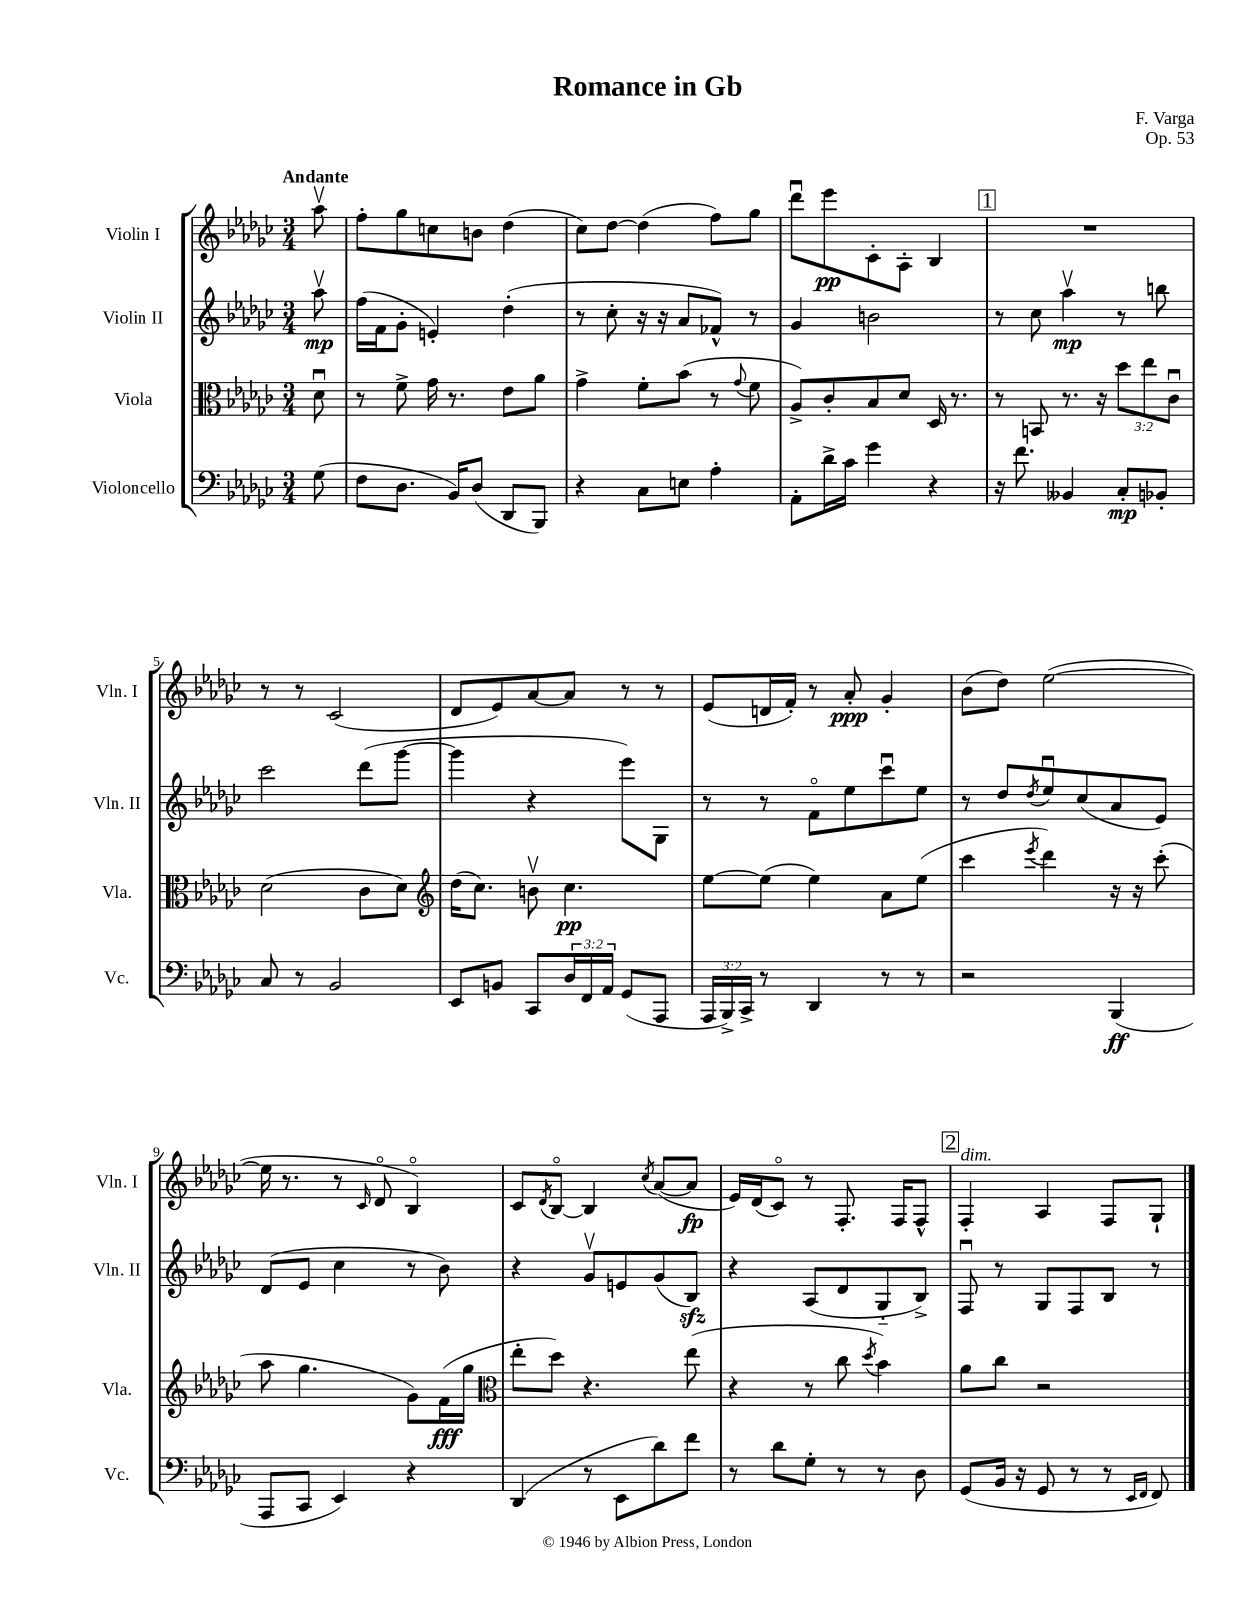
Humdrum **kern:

**kern	**kern	**kern	**kern
*staff4	*staff3	*staff2	*staff1
*clefF4	*clefC3	*clefG2	*clefG2
*k[b-e-a-d-g-c-]	*k[b-e-a-d-g-c-]	*k[b-e-a-d-g-c-]	*k[b-e-a-d-g-c-]
*M3/4	*M3/4	*M3/4	*M3/4
(8G-\	8d-u\	8aa-v\	8aa-v\
=	=	=	=
8F\L	8r	(16ff\LL	8ff'\L
.	.	16f\J	.
8.D-\J	8f^\	8g-'\J	8gg-\
.	16g-\	4e'/)	8cc\
16BB-/LK)	8.r	.	.
(8D-/J	.	.	8b\J
8DD-/L	8e-\L	(4dd-'\	(4dd-\
8BBB-/J)	8a-\J	.	.
=	=	=	=
4r	4g-^\	8r	8cc-\L)
.	.	8cc-'\	[8dd-\J
8C-\L	8f'\L	16r	(4dd-\]
.	.	16r	.
8E\J	(8b-\J	8a-/L	.
4A-'\	8r	8f-^^/J)	8ff\L)
.	8qqg-/	.	.
.	8f\	8r	8gg-\J
=	=	=	=
8AA-'\L	8A-^/L)	4g-/	8ddd-u\L
16d-^\L	8c-'/	.	8eee-\
16c-\JJ	.	.	.
4g-\	8B-/	2b\	8c-'\
.	8d-/J	.	8A-'\J
4r	16D-/	.	4B-/
.	8.r	.	.
=	=	=	=
16r	8r	8r	2.r
8.f\	.	.	.
.	8BB/	8cc-\	.
4BB--/	8.r	4aa-v\	.
.	16r	.	.
8C-'/L	12dd-\L	8r	.
.	12ee-\	.	.
8BB-'/J	.	8bb\	.
.	12c-u\J	.	.
=	=	=	=
8C-/	(2d-\	2ccc-\	8r
8r	.	.	8r
2BB-/	.	.	(2c-/
.	8c-\L	(8ddd-\L	.
.	8d-\J)	[8ggg-\J	.
=	=	=	=
*	*clefG2	*	*
8EE-/L	(16dd-\LK	4ggg-\]	8d-/L
.	8.cc-\J)	.	.
8BB/J	.	.	8e-/)
8CC-/L	8bv\	4r	[8a-/
24D-/L	4.cc-\	.	8a-/]J
24FF/	.	.	.
24AA-/JJ	.	.	.
(8GG-/L	.	8eee-\L)	8r
8AAA-/J	.	8G-\J	8r
=	=	=	=
24AAA-/LL	[8ee-\L	8r	(8e-/L
24BBB-^/)	.	.	.
24CC-^/JJ	.	.	.
8r	(8ee-\]J	8r	16d/L
.	.	.	16f'/JJ)
4DD-/	4ee-\)	8fo\L	8r
.	.	8ee-\	8a-'/
8r	8a-\L	8ccc-u\	4g-'/
8r	(8ee-\J	8ee-\J	.
=	=	=	=
2r	4ccc-\	8r	(8b-\L
.	.	8dd-/L	8dd-\J)
.	8qeee-/	8qdd-/	.
.	4ddd-\)	8ee-u/	([2ee-\
.	.	(8cc-/	.
(4BBB-/	16r	8a-/	.
.	16r	.	.
.	(8ccc-'\	8e-/J)	.
=	=	=	=
8AAA-/L	8aa-\	(8d-/L	16ee-\]
.	.	.	8.r
8CC-/J	4.gg-\	8e-/J	.
4EE-/)	.	4cc-\	8r
.	.	.	16qqc-/
.	.	.	8d-o/
4r	8g-\L)	8r	4B-o/)
.	(16f\L	8b-\)	.
.	16gg-\JJ	.	.
=	=	=	=
*	*clefC3	*	*
(4DD-/	8ee-'\L	4r	8c-/L
.	.	.	8qd-/
.	8dd-\J)	.	[8B-o/J
8r	4.r	8g-v/L	4B-/]
8EE-\L	.	8e/	.
.	.	.	8qcc-/
8d-\)	.	(8g-/	([8a-/L
8f\J	(8ee-\	8B-/J)	8a-/]J
=	=	=	=
8r	4r	4r	16e-/LL)
.	.	.	(16d-/J
8d-\L	.	.	8c-o/J)
8G-'\J	8r	(8A-/L	8r
8r	8cc-\	8d-/	8.F'/
.	8qdd-/	.	.
8r	4b-\)	8G-'~/	.
.	.	.	16F/LK
8D-\	.	8B-^/J)	8F^^/J
=	=	=	=
(8GG-/L	8a-\L	8Fu/	4F'/
16BB-/Jk	8cc-\J	8r	.
16r	.	.	.
8GG-/	2r	8G-/L	4A-/
8r	.	8F/	.
8r	.	8B-/J	8F/L
16qqEE-/LL	.	.	.
16qqFF/JJ	.	.	.
8FF/)	.	8r	8G-`/J
==	==	==	==
*-	*-	*-	*-
